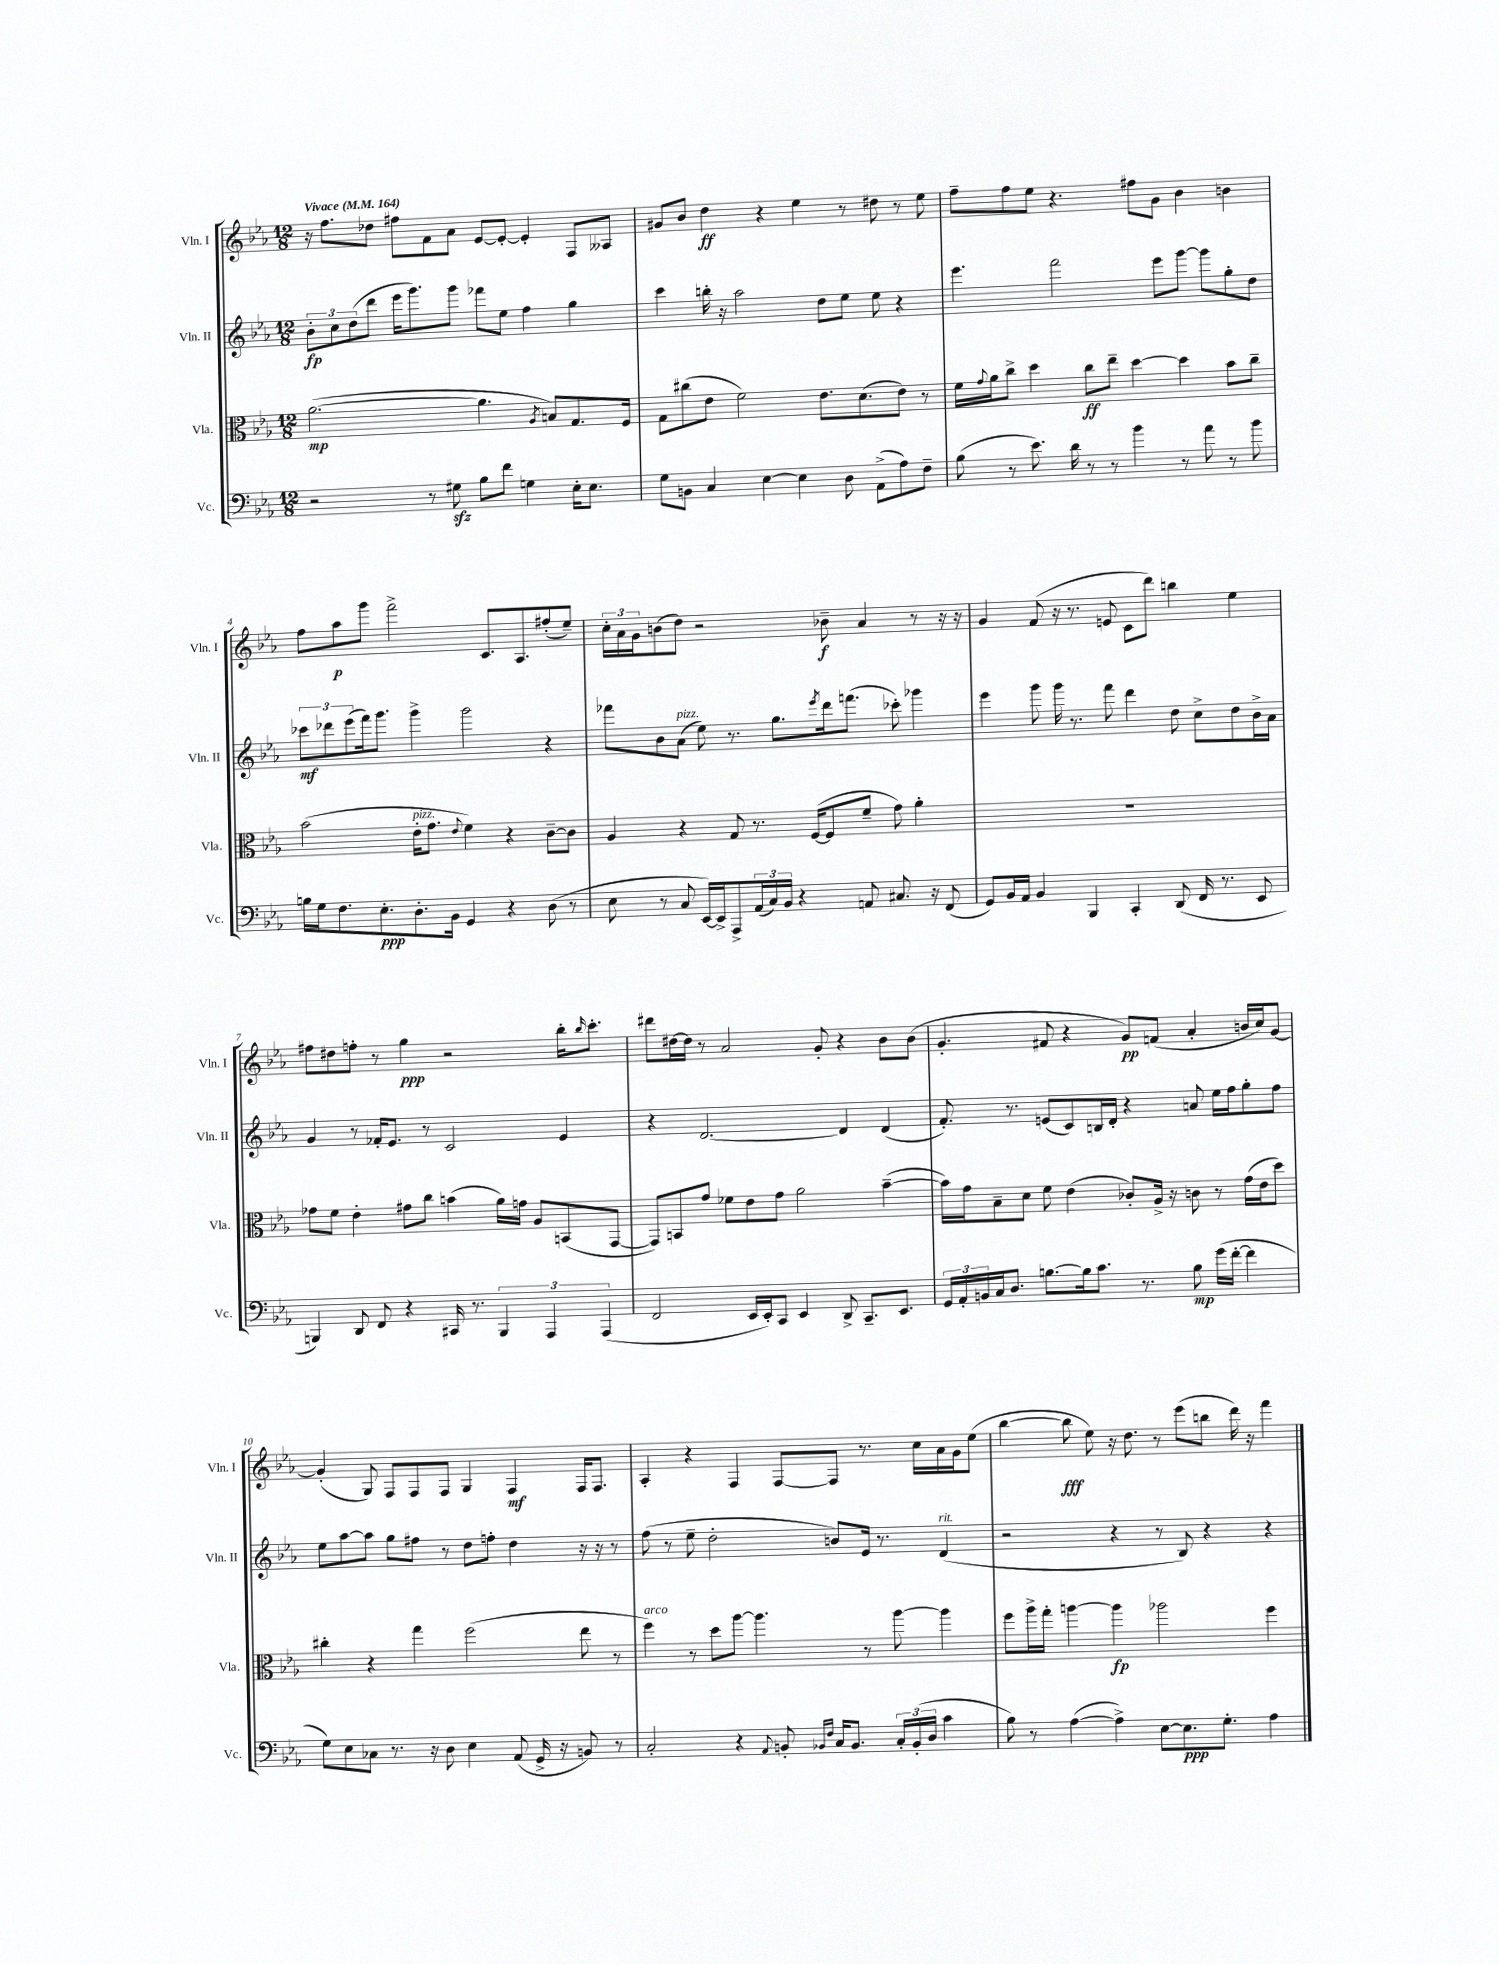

**kern	**kern	**kern	**kern
*staff4	*staff3	*staff2	*staff1
*clefF4	*clefC3	*clefG2	*clefG2
*k[b-e-a-]	*k[b-e-a-]	*k[b-e-a-]	*k[b-e-a-]
*M12/8	*M12/8	*M12/8	*M12/8
*MM164	*MM164	*MM164	*MM164
2r	([2.a-\	12b-'\L	16r
.	.	.	8.ff\L
.	.	12cc\	.
.	.	(12dd\	.
.	.	8ddd\J	8dd-\J
.	.	16eee-\LK	8ff#\L
.	.	8.ggg\)	.
8r	.	.	8f\
8G#\	.	8ggg\J	8a-\J
8B-\L	4.a-\]	8fff-\L	[8e-/L
8f\J	.	8ee-\J	8e-'/_J
4G\	.	4ff\	4e-'/]
.	8qA-/	.	.
.	8B/L)	.	.
16E-'\LK	8.G/	4gg\	8F/L
8.E-\J	.	.	.
.	.	.	8A--/J
.	16F/Jk	.	.
=	=	=	=
8G\L	8G\L	4ccc\	8g#/L
8BB\J	(8cc#\	.	8b-/J
4C/	8e-\J	16bb'\	4dd\
.	.	16r	.
.	2f\)	2aa-\	.
[4E-\	.	.	4r
4E-\]	.	.	4ee-\
.	8.e-\L	8dd\L	.
8D\	.	8ee-\J	8r
.	(8.d\	.	.
(8AA-^\L	.	8ee-\	8dd#\
8A-\)	8e-\J)	4r	8r
8F~\J	8r	.	8ee-\
=	=	=	=
(8B-\	16f\LL	4.eee-\	8ff~\L
.	8qqg/	.	.
.	16a-\J	.	.
8r	8cc^\J	.	8ff\
8.e-\)	4dd\	.	8ee-\J
.	.	2fff\	4.r
16d\	.	.	.
8r	8cc\L	.	.
8r	8ee-~\J	.	.
4b-\	[4dd\	.	8ff#\L
.	.	8eee-\L	8g\J
8r	4dd\]	[8ggg\J	4b-\
8a-\	.	8ggg\]L	.
8r	8b-\L	8gg'\	4b\
8b-\	8cc~\J	8dd\J	.
=	=	=	=
16B\LL	(2b-\	12ccc-\L	8ff\L
16G\J	.	.	.
.	.	12ddd-\	.
8.F\	.	.	8aa-\
.	.	(12eee-\	.
.	.	16fff\k)	8ggg\J
8.E-'\	.	8.ggg\J	.
.	.	.	2fff^\
8.D'\	16e-'\LK	4ggg^\	.
.	8.g\J	.	.
16BB-\Jk	.	.	.
.	8qqe-/	.	.
4GG/	4f\)	2ggg\	.
.	.	.	8.c/L
4r	4r	.	.
.	.	.	8.A-/
(8D\	[8c~\L	4r	(8ff#'/
8r	8c\]J	.	8ee-~/J)
=	=	=	=
8E-\	4A-/	8fff-\L	24cc'\LL
.	.	.	24a-\
.	.	.	24g\J
8r	.	8b-\	(8b\
8C/	4r	(8a-\J	8dd\J)
[16EE-/LL)	.	8ee-\)	2r
16EE-^/]J	.	.	.
8AAA-^/	8G/	8.r	.
(24AA-/L	8.r	.	.
24C/)	.	.	.
.	.	8.gg\L	.
24BB-/JJ	.	.	.
4r	.	.	.
.	([16F/LK	.	.
.	.	8qeee-/	.
.	8F/]	16ddd\k	8b-~\
.	.	(8.fff\J	.
8AA/	8f~/J	.	4a-/
8.C#/	8g\)	8ccc-'\)	.
.	4a-'\	4ggg-\	8r
16r	.	.	.
(8FF/	.	.	16r
.	.	.	16r
=	=	=	=
8GG/L)	1.r	4eee-\	4g/
16BB-/L	.	.	.
16AA-/JJ	.	.	.
4BB-/	.	8ggg\	(8f/
.	.	16ggg\	16r
.	.	8.r	8.r
4BBB-/	.	.	.
.	.	8fff\	8e/
4CC'/	.	4ddd\	8c\L
.	.	.	8ddd\J)
(8DD/	.	8dd\	4bb\
16FF/	.	8cc^\L	.
8.r	.	.	.
.	.	8dd\	4ee-\
8EE-/	.	16b-^\L	.
.	.	16a-\JJ	.
=	=	=	=
4BBB/)	8g-\L	4g/	8ff#\L
.	8f\J	.	8dd#\
8DD/	4e-'\	8r	8ff'\J
8FF/	.	16f-'/LK	8r
.	.	8.e-/J	.
4r	8g#\L	.	4gg\
.	8cc\J	8r	.
16CC#/	(4b\	2c/	2r
8.r	.	.	.
6BBB/	16a-\LL)	.	.
.	16g\JJ	.	.
.	8A-/L	.	.
6AAA-/	.	.	.
.	(8BB/	4e-/	16bb-'\LK
.	.	.	16qqbb-/
.	.	.	8.ccc'\J
(6AAA-/	.	.	.
.	[8GG/J	.	.
=	=	=	=
2FF/	8GG/]L)	4r	8ddd#\L
.	8BB/	.	[16dd#\L
.	.	.	16dd#\]JJ
.	8g/J	[2.d/	8r
.	8f-\L	.	2a-/
16EE-/LL	8e-\	.	.
16EE-'/J)	.	.	.
8CC/J	8g\J	.	.
4EE-/	2a-\	.	.
.	.	.	8g'/
8DD^/	.	4d/]	4r
8.CC~/L	.	.	.
.	([4b-~\	(4d/	8b-\L
8.EE-/J	.	.	.
.	.	.	(8b-\J
=	=	=	=
24GG/LL	16b-\]LL)	8.f'/)	4.g'/
24AA-'/	.	.	.
.	16g\J	.	.
24BB/	.	.	.
16C/J	8B-~\	.	.
8.D/J	.	8.r	.
.	8d\J	.	.
[8.B\L	8f\	(8e/L	8f#/
.	(4e-\	8c/)	4r
16B\]k	.	.	.
8.c\J	.	16B/L	.
.	.	16d'/JJ	.
.	8c-'/L)	4r	8g/L)
8.r	.	.	.
.	16A-^/Jk	.	(8f/J
.	16r	.	.
8B\	8c\	8a/	4a-'/
(16g\LL	8r	16ee-\LL	.
[16f'\JJ	.	16ff\J	.
4f\]	(16g\LL	8gg'\	16b/LL
.	16e-\J	.	16cc/J)
.	8dd\J)	8ff\J	[8g/J
=	=	=	=
8G\L)	4cc#'\	8ee-\L	(4g'/]
8E-\	.	[8aa-\	.
8C-\J	4r	8aa-\]J	8G/)
8.r	.	8gg\L	8F/L
.	4gg\	8ff#\J	8F/
16r	.	.	.
8D\	.	8r	8F/J
4E-\	(2ff\	8dd\L	4G/
.	.	8ff'\J	.
(8AA-/	.	4dd\	4F/
16GG^/	.	.	.
16r	.	.	.
8BB/)	8ee-\	16r	16F/LK
.	.	16r	8.F/J
8r	8r	8r	.
=	=	=	=
2C'/	4ff\)	(8ff\	4A-'/
.	.	8r	.
.	8r	8ee-~\	4r
.	8dd\L	2dd'\	.
4r	[8aa-\J	.	4F/
.	4.aa-\]	.	.
8qqAA-/	.	.	.
8BB'/	.	.	[8F/L
16qqBB-/LL	.	.	.
16qqF/JJ	.	.	.
16C/LK	.	8b/L)	8F/]J
8.BB-/J	.	.	.
.	8r	16e-/Jk	8.r
.	.	8.r	.
24C'/LL	[8aa-\	.	.
(24BB-'/	.	.	.
.	.	.	16cc\LL
24D/JJ	.	.	.
4c\	4aa-\]	(4d/	16a-\
.	.	.	16g\J
.	.	.	(8ee-\J
=	=	=	=
8B-\)	8ff\L	2r	[4bb-\
8r	16aa-^\L	.	.
.	16gg'\JJ	.	.
([4A-\	[4aa\	.	8bb-\]
.	.	.	8ee-\)
4A-^\])	4aa\]	4r	16r
.	.	.	8.dd\
[8E-\L	2aa-\	8r	8r
8.E-\]	.	8B-/)	(8eee-\L
.	.	4r	8bb\J
8.G'\J	.	.	.
.	.	.	16ddd\)
.	.	.	16r
4A-\	4ff\	4r	4fff\
==	==	==	==
*-	*-	*-	*-
